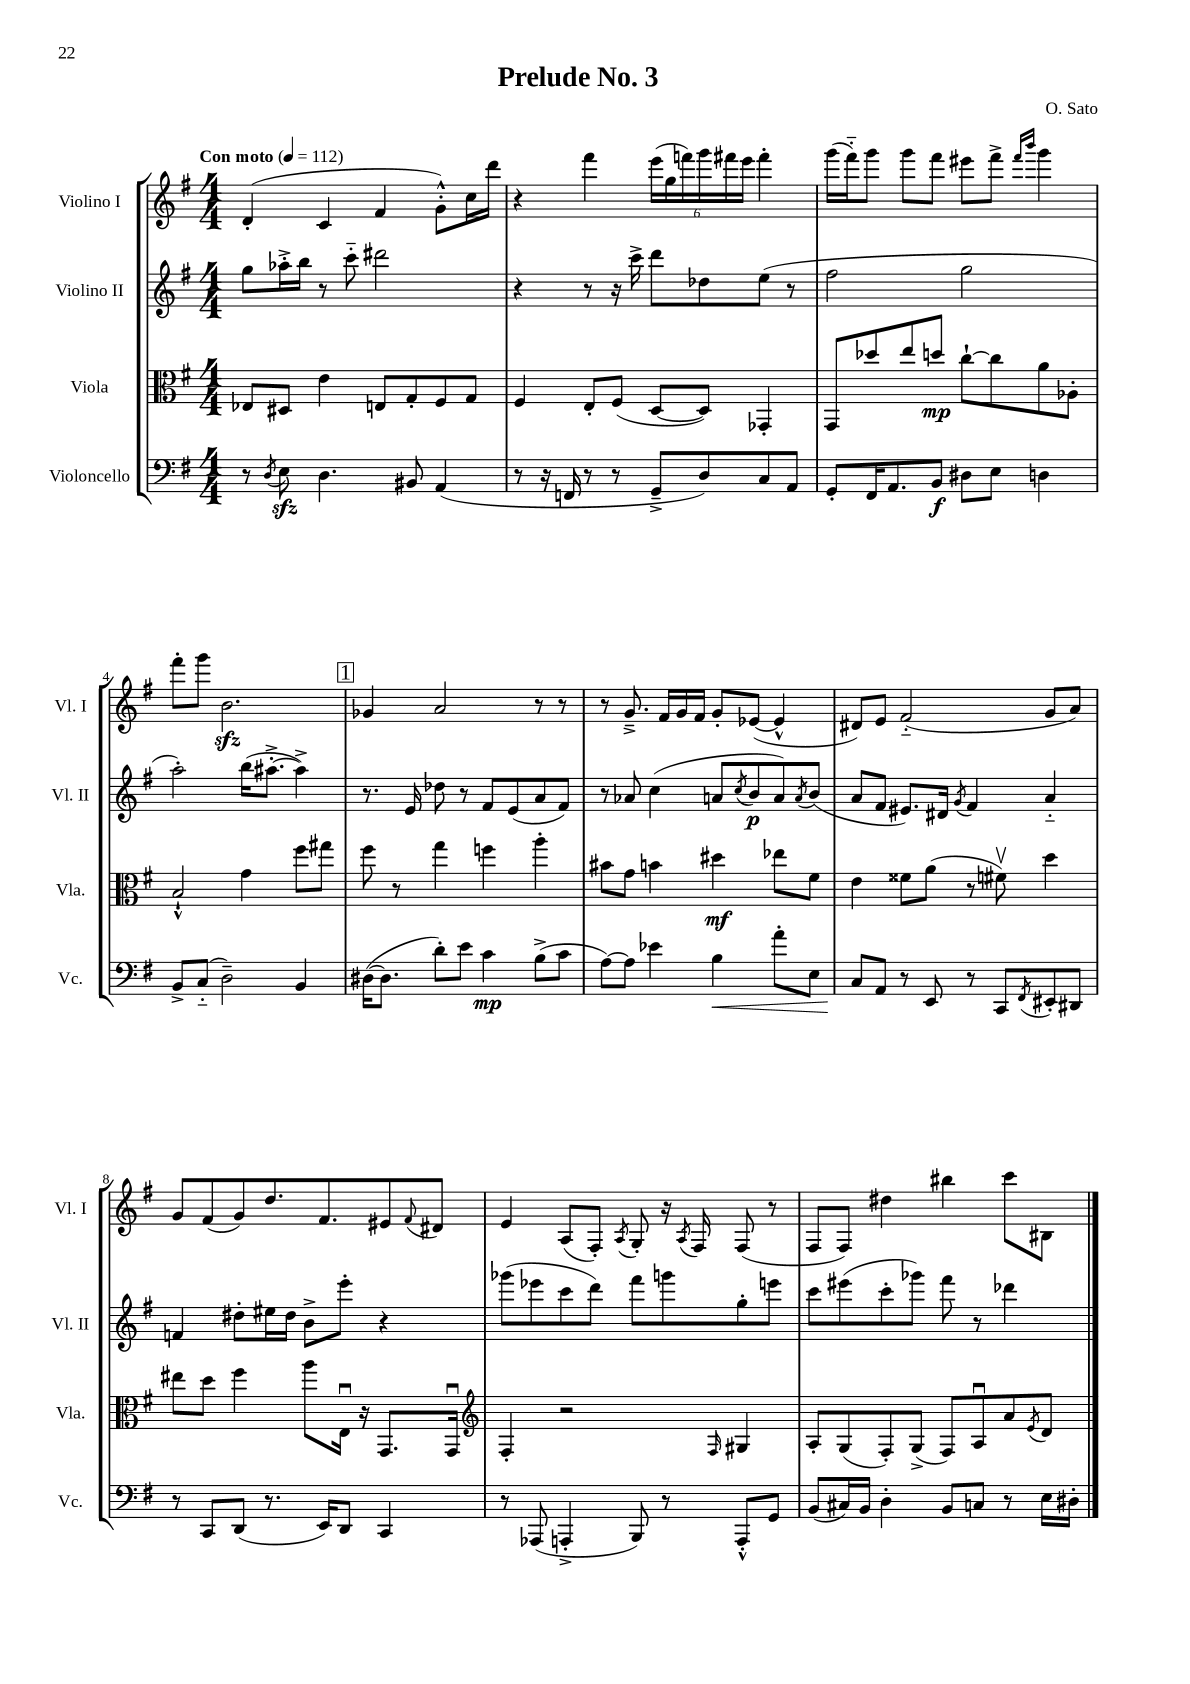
\header { title = "Prelude No. 3" composer = "O. Sato" }
<<
\new StaffGroup <<
\new Staff = "s0" \with { instrumentName = "Violino I" shortInstrumentName = "Vl. I" } {
    \clef treble \key g \major \numericTimeSignature \time 4/4 \tempo "Con moto" 4 = 112
    d'4-.( c'4 fis'4 g'8-.-^) c''16 d'''16 |
    r4 fis'''4 \tuplet 6/4 { e'''16( g''16 f'''16) g'''16 fis'''16 e'''16 } fis'''4-. |
    g'''16( fis'''16-_) g'''8 g'''8 fis'''8 eis'''8 fis'''8-> \grace { fis'''16 b'''16 } g'''4 |
    fis'''8-. g'''8 b'2.\sfz |
    \mark \markup { \box "1" } ges'4 a'2 r8 r8 |
    r8 g'8.---> fis'16 g'16 fis'16 g'8-. ees'8~( ees'4-^ |
    dis'8) e'8 fis'2-_( g'8 a'8) |
    g'8 fis'8( g'8) d''8. fis'8. eis'8 \appoggiatura { fis'8 } dis'8 |
    e'4 a8( fis8-.) \acciaccatura { a8 } g8-. r16 \acciaccatura { a8 } fis16 fis8( r8 |
    fis8 fis8) dis''4 bis''4 c'''8 bis8 \bar "|." |
}
\new Staff = "s1" \with { instrumentName = "Violino II" shortInstrumentName = "Vl. II" } {
    \clef treble \key g \major \numericTimeSignature \time 4/4
    g''8 aes''16-.-> b''16 r8 c'''8-_ dis'''2 |
    r4 r8 r16 c'''16-> d'''8 des''8 e''8( r8 |
    fis''2 g''2 |
    a''2-.) b''16( ais''8.~-.-> ais''4->) |
    \mark \markup { \box "1" } r8. e'16 des''8 r8 fis'8 e'8( a'8 fis'8) |
    r8 aes'8 c''4( a'8 \acciaccatura { c''8 } b'8\p a'8) \acciaccatura { a'8 } b'8( |
    a'8 fis'8 eis'8.) dis'16 \acciaccatura { g'8 } fis'4 a'4-_ |
    f'4 dis''8-. eis''16 dis''16 b'8-> e'''8-. r4 |
    ges'''8( ees'''8 c'''8 d'''8) fis'''8 g'''8 g''8-. e'''8 |
    c'''8 eis'''8( c'''8-. ges'''8) fis'''8 r8 des'''4 \bar "|." |
}
\new Staff = "s2" \with { instrumentName = "Viola" shortInstrumentName = "Vla." } {
    \clef alto \key g \major \numericTimeSignature \time 4/4
    ees8 dis8 e'4 e8 g8-. fis8 g8 |
    fis4 e8-. fis8( d8~ d8) ges,4-. |
    g,8 des''8 e''8 d''8\mp c''8~-! c''8 a'8 aes8-. |
    b2-!-^ g'4 fis''8 gis''8 |
    \mark \markup { \box "1" } fis''8 r8 g''4 f''4 a''4-. |
    bis'8 g'8 b'4 dis''4\mf ees''8 fis'8 |
    e'4 fisis'8 a'8( r8 fis'8\upbow) d''4 |
    eis''8 d''8 fis''4 a''8 e16\downbow r16 g,8. g,16\downbow |
    \clef treble fis4-. r2 \grace { fis16 } gis4 |
    a8-. g8( fis8-.) g8->( fis8) a8\downbow a'8 \acciaccatura { e'8 } d'8 \bar "|." |
}
\new Staff = "s3" \with { instrumentName = "Violoncello" shortInstrumentName = "Vc." } {
    \clef bass \key g \major \numericTimeSignature \time 4/4
    r8 \acciaccatura { d8 } e8\sfz d4. bis,8 a,4( |
    r8 r16 f,16 r8 r8 g,8---> d8) c8 a,8 |
    g,8-. fis,16 a,8. b,8\f dis8 e8 d4 |
    b,8-> c8-_( d2--) b,4 |
    \mark \markup { \box "1" } dis16~( dis8. d'8-.) e'8 c'4\mp b8->( c'8 |
    a8~) a8 ees'4 b4\< a'8-. e8 |
    c8\! a,8 r8 e,8 r8 c,8 \acciaccatura { fis,8 } eis,8-. dis,8 |
    r8 c,8 d,8( r8. e,16) d,8 c,4 |
    r8 aes,,8( a,,4-.-> b,,8) r8 a,,8-.-^ g,8 |
    b,8( cis16) b,16 d4-. b,8 c8 r8 e16 dis16-. \bar "|." |
}
>>
>>
